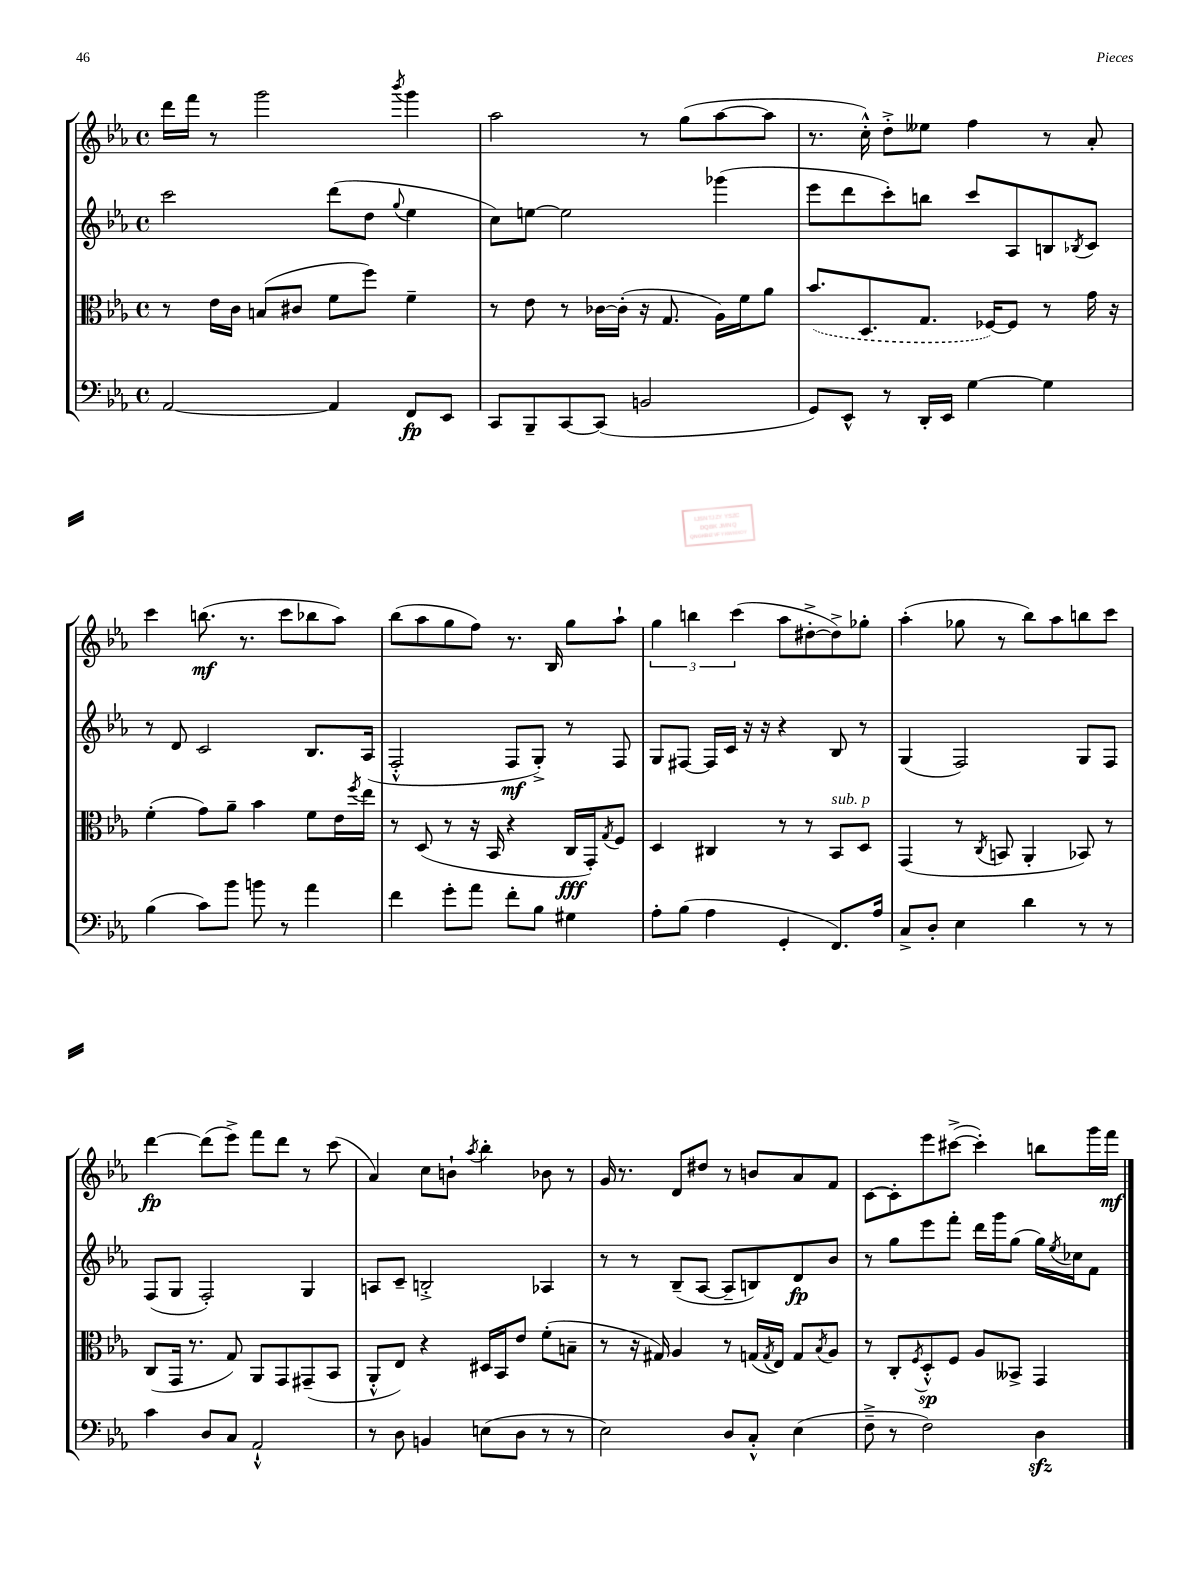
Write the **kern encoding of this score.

**kern	**dynam	**kern	**dynam	**kern	**dynam	**kern	**dynam
*part4	*part4	*part3	*part3	*part2	*part2	*part1	*part1
*staff4	*staff4	*staff3	*staff3	*staff2	*staff2	*staff1	*staff1
*clefF4	*	*clefC3	*	*clefG2	*	*clefG2	*
*k[b-e-a-]	*	*k[b-e-a-]	*	*k[b-e-a-]	*	*k[b-e-a-]	*
*M4/4	*	*M4/4	*	*M4/4	*	*M4/4	*
*met(c)	*	*met(c)	*	*met(c)	*	*met(c)	*
=69	=69	=69	=69	=69	=69	=69	=69
[2AA-/	.	8r	.	2ccc\	.	16ddd\LL	.
.	.	.	.	.	.	16fff\JJ	.
.	.	16e-\LL	.	.	.	8r	.
.	.	16c\JJ	.	.	.	.	.
.	.	(8Bn/L	.	.	.	2ggg\	.
.	.	8c#X/J	.	.	.	.	.
4AA-/]	.	8f\L	.	(8ddd\L	.	.	.
.	.	8ff\J)	.	8dd\J	.	.	.
.	.	.	.	8qqgg/	.	8qbbb-/	.
8FF/L	fp	4f~\	.	4ee-\	.	4ggg\	.
8EE-/J	.	.	.	.	.	.	.
=70	=70	=70	=70	=70	=70	=70	=70
8CC/L	.	8r	.	8cc\L)	.	2aa-\	.
8BBB-~/	.	8e-\	.	[8een\J	.	.	.
[8CC/	.	8r	.	2ee\]	.	.	.
(8CC/J]	.	[16c-X\LL	.	.	.	.	.
.	.	(16c-'\JJ]	.	.	.	.	.
2BBn/	.	16r	.	.	.	8r	.
.	.	8.G/	.	.	.	.	.
.	.	.	.	.	.	(8gg\L	.
.	.	16A-\LL)	.	(4ggg-X\	.	[8aa-\	.
.	.	16f\J	.	.	.	.	.
.	.	8a-\J	.	.	.	8aa-\J]	.
=71	=71	=71	=71	=71	=71	=71	=71
8GG/L)	.	(8.b-/L	.	8eee-\L	.	8.r	.
8EE-^^/J	.	.	.	8ddd\	.	.	.
.	.	8.D/	.	.	.	16cc'^^\)	.
8r	.	.	.	8ccc'\)	.	8dd'^\L	.
16DD'/LL	.	8.G/J	.	8bbn\J	.	8ee--X\J	.
16EE-/JJ	.	.	.	.	.	.	.
[4G\	.	.	.	8ccc/L	.	4ff\	.
.	.	[16F-X/KL)	.	.	.	.	.
.	.	8F-/J]	.	8A-/	.	.	.
4G\]	.	8r	.	8Bn/	.	8r	.
.	.	.	.	8qB-X/	.	.	.
.	.	16g\	.	8c/J	.	8a-'/	.
.	.	16r	.	.	.	.	.
!!LO:LB:g=z
=72	=72	=72	=72	=72	=72	=72	=72
(4B-\	.	(4f'\	.	8r	.	4ccc\	.
.	.	.	.	8d/	.	.	.
8c\L)	.	8g\L)	.	2c/	.	(8.bbn\	mf
8b-\J	.	8a-~\J	.	.	.	.	.
.	.	.	.	.	.	8.r	.
8bn\	.	4b-\	.	.	.	.	.
8r	.	.	.	.	.	8ccc\L	.
4a-\	.	8f\L	.	8.B-/L	.	8bb-X\	.
.	.	16e-\L	.	.	.	8aa-\J)	.
.	.	8qff/	.	.	.	.	.
.	.	16ee-\JJ	.	(16A-/Jk	.	.	.
=73	=73	=73	=73	=73	=73	=73	=73
4f\	.	8r	.	2F'^^/	.	(8bb-\L	.
.	.	(8D/	.	.	.	8aa-\	.
8g'\L	.	8r	.	.	.	8gg\	.
8a-\J	.	16r	.	.	.	8ff\J)	.
.	.	16BB-/	.	.	.	.	.
8f'\L	.	4r	.	8F/L	mf	8.r	.
8B-\J	.	.	.	8G'^/J)	.	.	.
.	.	.	.	.	.	16B-/	.
4G#X\	.	16C/LL	fff	8r	.	8gg\L	.
.	.	16GG'/J)	.	.	.	.	.
.	.	8qG/	.	.	.	.	.
.	.	8F/J	.	8F/	.	8aa-`\J	.
=74	=74	=74	=74	=74	=74	=74	=74
8A-'\L	.	4D/	.	8G/L	.	6gg\	.
(8B-\J	.	.	.	[8F#X/J	.	.	.
.	.	.	.	.	.	6bbn\	.
4A-\	.	4C#X/	.	16F#/LL]	.	.	.
.	.	.	.	16c/JJ	.	.	.
.	.	.	.	.	.	(6ccc\	.
.	.	.	.	16r	.	.	.
.	.	.	.	16r	.	.	.
4GG'/	.	8r	.	4r	.	8aa-\L	.
.	.	8r	.	.	.	[8dd#X'^\	.
!	!	!LO:TX:a:i:t=sub. p	!	!	!	!	!
8.FF/L)	.	8BB-/L	.	8B-/	.	8dd#^\])	.
.	.	8D/J	.	8r	.	8gg-X'\J	.
16A-/Jk	.	.	.	.	.	.	.
=75	=75	=75	=75	=75	=75	=75	=75
8C^/L	.	(4GG/	.	(4G/	.	(4aa-'\	.
8D'/J	.	.	.	.	.	.	.
4E-\	.	8r	.	2F/)	.	8gg-X\	.
.	.	8qC/	.	.	.	.	.
.	.	8BBn/	.	.	.	8r	.
4d\	.	4AA-'/	.	.	.	8bb-\L)	.
.	.	.	.	.	.	8aa-\	.
8r	.	8BB-X/)	.	8G/L	.	8bbn\	.
8r	.	8r	.	8F/J	.	8ccc\J	.
!!LO:LB:g=z
=76	=76	=76	=76	=76	=76	=76	=76
4c\	.	(8C/L	.	(8F/L	.	[4ddd\	fp
.	.	16GG/Jk	.	8G/J	.	.	.
.	.	8.r	.	.	.	.	.
8D/L	.	.	.	2F'/)	.	(8ddd\L]	.
8C/J	.	8G/)	.	.	.	8eee-^\J)	.
2AA-`^^/	.	8AA-/L	.	.	.	8fff\L	.
.	.	8GG/	.	.	.	8ddd\J	.
.	.	(8GG#X~/	.	4G/	.	8r	.
.	.	8BB-/J	.	.	.	(8ccc\	.
=77	=77	=77	=77	=77	=77	=77	=77
8r	.	8AA-'^^/L	.	8An/L	.	4a-/)	.
8D\	.	8E-/J)	.	8c~/J	.	.	.
4BBn/	.	4r	.	2Bn'^/	.	8cc\L	.
.	.	.	.	.	.	8bn`\J	.
.	.	.	.	.	.	8qaa-/	.
(8En\L	.	16D#X/LL	.	.	.	4bb-'\	.
.	.	16BB-/J	.	.	.	.	.
8D\J	.	8e-/J	.	.	.	.	.
8r	.	(8f'\L	.	4A-X/	.	8b-X\	.
8r	.	8Bn~\J	.	.	.	8r	.
=78	=78	=78	=78	=78	=78	=78	=78
2E-\)	.	8r	.	8r	.	16g/	.
.	.	.	.	.	.	8.r	.
.	.	16r	.	8r	.	.	.
.	.	16G#X/)	.	.	.	.	.
.	.	4A-/	.	(8B-~/L	.	8d/L	.
.	.	.	.	[8A-/J	.	8dd#X/J	.
8D/L	.	8r	.	8A-~/L]	.	8r	.
8C'^^/J	.	(16Gn/LL	.	8Bn/)	.	8bn/L	.
.	.	8qG/	.	.	.	.	.
.	.	16E-/JJ)	.	.	.	.	.
(4E-\	.	8G/L	.	8d/	fp	8a-/	.
.	.	8qB-/	.	.	.	.	.
.	.	8A-/J	.	8b-/J	.	8f/J	.
=79	=79	=79	=79	=79	=79	=79	=79
8F~^\	.	8r	.	8r	.	[8c\L	.
8r	.	8C'/L	.	8gg\L	.	8c'\]	.
.	.	8qF/	.	.	.	.	.
2F\)	.	8D'^^/	sp	8eee-\	.	8eee-\	.
.	.	8F/J	.	8fff'\J	.	([8ccc#X^\J	.
.	.	8A-/L	.	16ddd\LL	.	4ccc#'\])	.
.	.	.	.	16ggg\J	.	.	.
.	.	8BB--X^/J	.	(8gg\J	.	.	.
4Dzz\	.	4GG/	.	16gg\LL)	.	8bbn\L	.
.	.	.	.	8qee-/	.	.	.
.	.	.	.	16cc-X\J	.	.	.
.	.	.	.	8f\J	.	16ggg\L	.
.	.	.	.	.	.	16fff\JJ	mf
==	==	==	==	==	==	==	==
*-	*-	*-	*-	*-	*-	*-	*-
